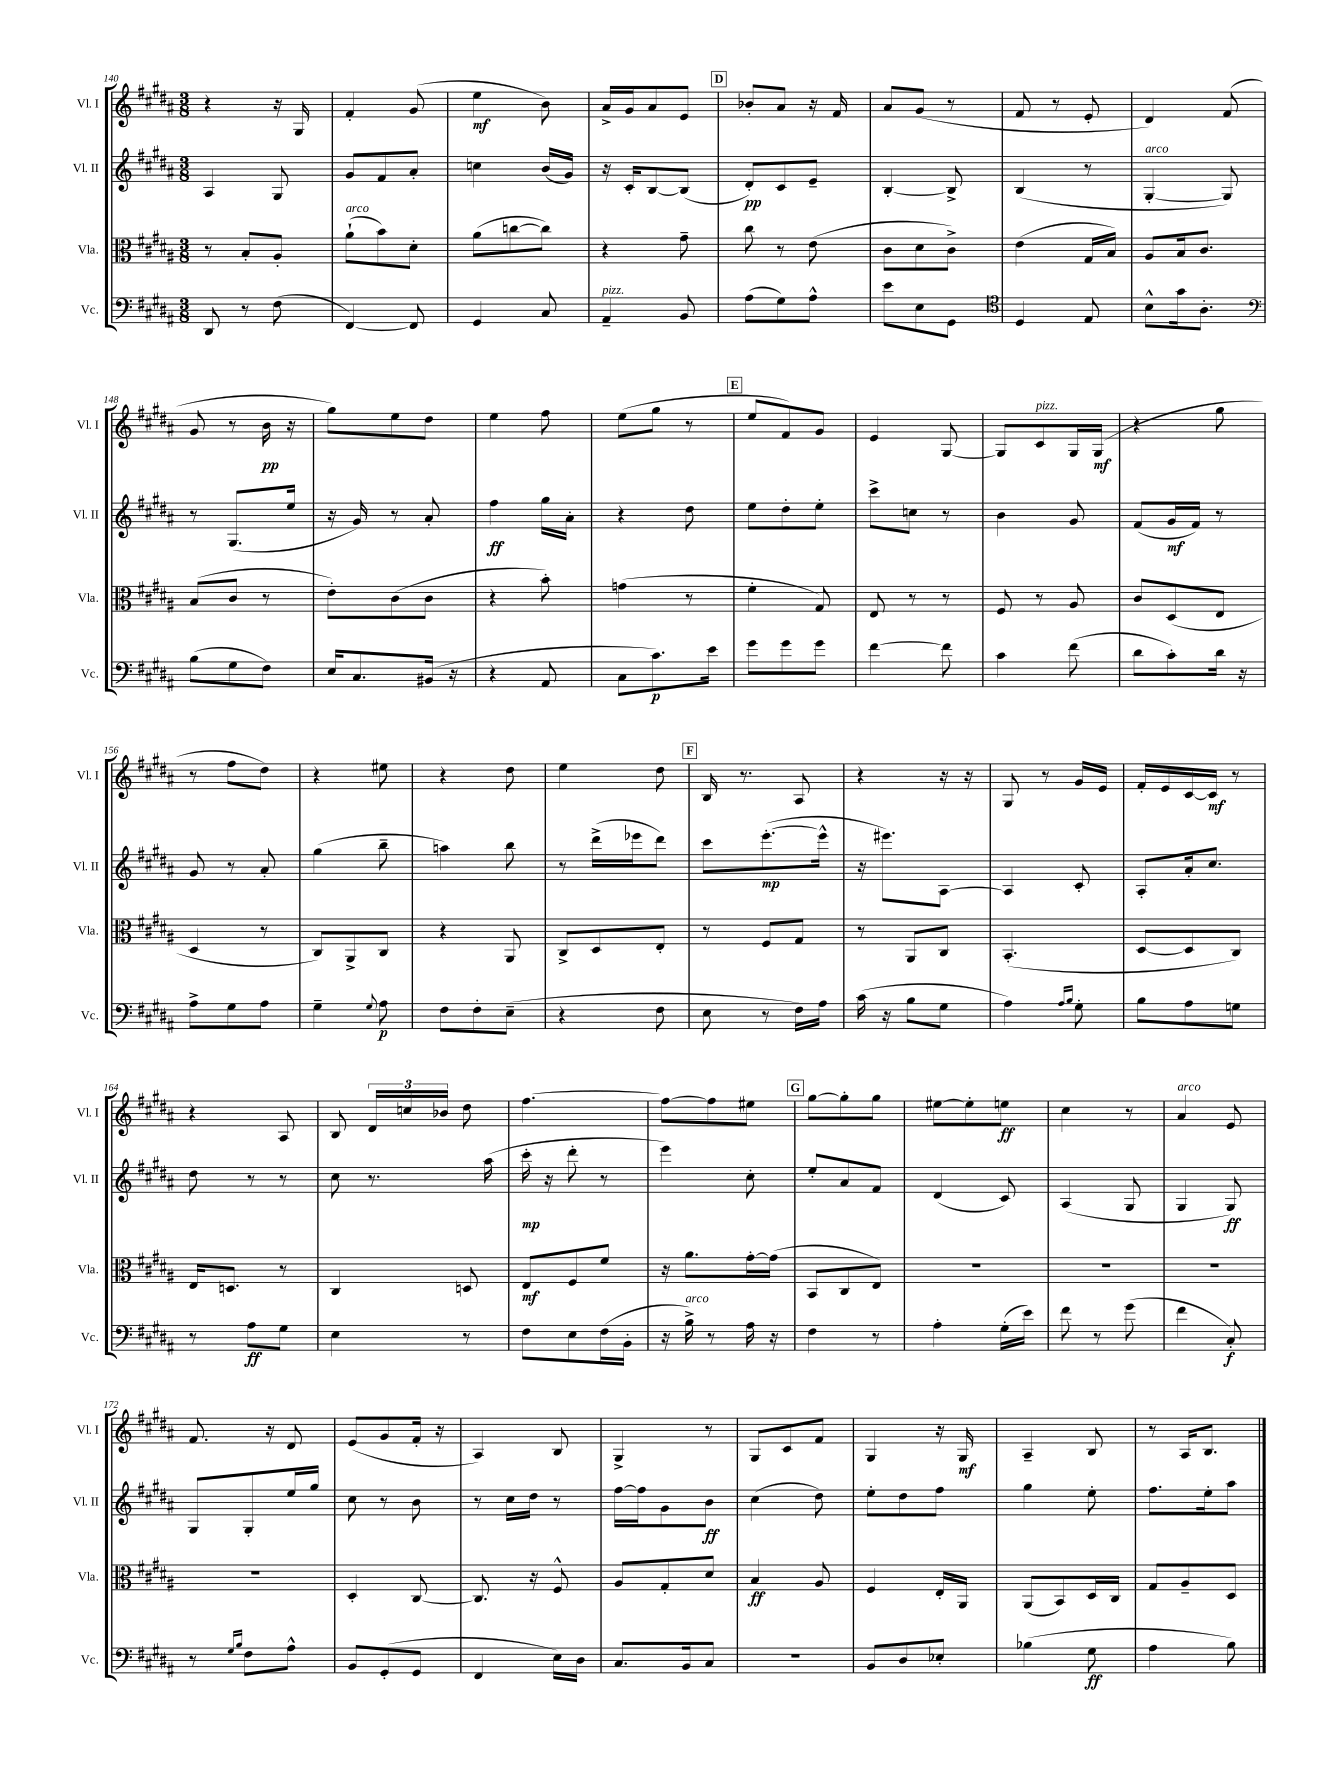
<<
\new StaffGroup <<
\new Staff = "s0" \with { instrumentName = "Vl. I" shortInstrumentName = "Vl. I" } {
    \clef treble \key b \major \numericTimeSignature \time 3/8
    \autoBeamOff r4 r16 gis16 |
    fis'4-. gis'8( |
    e''4\mf b'8) |
    ais'16[-> gis'16 ais'8 e'8] |
    \mark \markup { \box "D" } bes'8[-. ais'8] r16 fis'16 |
    ais'8[ gis'8]( r8 |
    fis'8 r8 e'8-. |
    dis'4) fis'8( |
    gis'8 r8 b'16\pp r16 |
    gis''8[) e''8 dis''8] |
    e''4 fis''8 |
    e''8[( gis''8] r8 |
    \mark \markup { \box "E" } e''8[ fis'8) gis'8] |
    e'4 gis8~ |
    gis8[ cis'8^\markup { \italic "pizz." } gis16 gis16]\mf( |
    r4 gis''8 |
    r8 fis''8[ dis''8]) |
    r4 eis''8 |
    r4 dis''8 |
    e''4 dis''8 |
    \mark \markup { \box "F" } b16 r8. ais8 |
    r4 r16 r16 |
    gis8 r8 gis'16[ e'16] |
    fis'16[-. e'16 cis'16~ cis'16]\mf r8 |
    r4 ais8 |
    b8 \tuplet 3/2 { dis'16[ c''16 bes'16] } dis''8 |
    fis''4.~ |
    fis''8[~ fis''8 eis''8] |
    \mark \markup { \box "G" } gis''8[~ gis''8-. gis''8] |
    eis''8[~ eis''8-. e''8]\ff |
    cis''4 r8 |
    ais'4^\markup { \italic "arco" } e'8 |
    fis'8. r16 dis'8 |
    e'8[( gis'8 fis'16]-. r16 |
    ais4) b8 |
    gis4-> r8 |
    gis8[ cis'8 fis'8] |
    gis4 r16 gis16\mf |
    ais4-- b8 |
    r8 ais16[ b8.] \bar "|." |
}
\new Staff = "s1" \with { instrumentName = "Vl. II" shortInstrumentName = "Vl. II" } {
    \clef treble \key b \major \numericTimeSignature \time 3/8
    \autoBeamOff ais4 gis8 |
    gis'8[ fis'8 ais'8]-. |
    c''4 b'16[( gis'16]) |
    r16 cis'16[-. b8~ b8]( |
    \mark \markup { \box "D" } dis'8[-.\pp) cis'8 e'8]-- |
    b4~-. b8-> |
    b4( r8 |
    gis4~-.^\markup { \italic "arco" } gis8) |
    r8 gis8.[( e''16] |
    r16 gis'16) r8 ais'8-. |
    fis''4\ff gis''16[ ais'16]-. |
    r4 dis''8 |
    \mark \markup { \box "E" } e''8[ dis''8-. e''8]-. |
    cis'''8[-> c''8] r8 |
    b'4 gis'8 |
    fis'8[( gis'16\mf fis'16]) r8 |
    gis'8 r8 ais'8-. |
    gis''4( b''8-- |
    a''4) b''8 |
    r8 dis'''16[->( ees'''16 dis'''8]) |
    \mark \markup { \box "F" } cis'''8[ e'''8.~-.\mp( e'''16]-^ |
    r16 eis'''8.[) ais8]~ |
    ais4 cis'8-. |
    ais8[-. ais'16-. cis''8.] |
    dis''8 r8 r8 |
    cis''8 r8. ais''16( |
    cis'''16-.\mp r16 dis'''8-. r8 |
    e'''4) cis''8-. |
    \mark \markup { \box "G" } e''8[-. ais'8 fis'8] |
    dis'4( cis'8) |
    ais4( gis8 |
    gis4 gis8\ff) |
    gis8[ gis8-. e''16 gis''16] |
    cis''8 r8 b'8 |
    r8 cis''16[ dis''16] r8 |
    fis''16[~ fis''16 gis'8 b'8]\ff |
    cis''4( dis''8) |
    e''8[-. dis''8 fis''8] |
    gis''4 e''8-. |
    fis''8.[ e''16-. ais''8] \bar "|." |
}
\new Staff = "s2" \with { instrumentName = "Vla." shortInstrumentName = "Vla." } {
    \clef alto \key b \major \numericTimeSignature \time 3/8
    \autoBeamOff r8 b8[-. ais8]-. |
    ais'8[-!^\markup { \italic "arco" }( b'8) dis'8]-. |
    ais'8[( c''8~ c''8]) |
    r4 gis'8-- |
    \mark \markup { \box "D" } cis''8 r8 e'8( |
    cis'8[ dis'8 cis'8]->) |
    e'4( gis16[ b16]) |
    ais8[ b16 cis'8.] |
    b8[( cis'8] r8 |
    e'8[-.) cis'8( cis'8] |
    r4 b'8-.) |
    g'4( r8 |
    \mark \markup { \box "E" } fis'4-. gis8) |
    e8 r8 r8 |
    fis8 r8 ais8 |
    cis'8[ dis8( e8] |
    dis4 r8 |
    cis8[) ais,8-> cis8] |
    r4 ais,8 |
    cis8[-> dis8 e8]-. |
    \mark \markup { \box "F" } r8 fis8[ gis8] |
    r8 ais,8[ cis8] |
    b,4.-.( |
    dis8[~ dis8 cis8]) |
    e16[ d8.] r8 |
    cis4 d8 |
    e8[\mf fis8 fis'8] |
    r16 ais'8.[ gis'16~-. gis'16]( |
    \mark \markup { \box "G" } b,8[ cis8 e8]) |
    R4. |
    R4. |
    R4. |
    R4. |
    dis4-. cis8~ |
    cis8. r16 fis8-^ |
    ais8[ gis8-. dis'8] |
    b4\ff ais8 |
    fis4 e16[-. ais,16] |
    ais,8[( b,8) dis16 cis16] |
    gis8[ ais8-- dis8] \bar "|." |
}
\new Staff = "s3" \with { instrumentName = "Vc." shortInstrumentName = "Vc." } {
    \clef bass \key b \major \numericTimeSignature \time 3/8
    \autoBeamOff dis,8 r8 fis8( |
    fis,4~) fis,8 |
    gis,4 cis8 |
    ais,4--^\markup { \italic "pizz." } b,8 |
    \mark \markup { \box "D" } ais8[( gis8) ais8]-^ |
    e'8[ e8 gis,8] |
    \clef tenor dis4 e8 |
    b8[-^ gis'16 ais8.]-. |
    \clef bass b8[( gis8 fis8]) |
    e16[ cis8. bis,16]( r16 |
    r4 ais,8 |
    cis8[ cis'8.\p) e'16] |
    \mark \markup { \box "E" } gis'8[ gis'8 gis'8] |
    fis'4~ fis'8 |
    cis'4 fis'8( |
    dis'8[ cis'8-.) dis'16] r16 |
    ais8[-> gis8 ais8] |
    gis4-- \appoggiatura { gis8 } ais8\p |
    fis8[ fis8-. e8]--( |
    r4 fis8 |
    \mark \markup { \box "F" } e8 r8 fis16[) ais16] |
    cis'16( r16 b8[ gis8] |
    ais4) \grace { ais16[ b16] } gis8-. |
    b8[ ais8 g8] |
    r8 ais8[\ff gis8] |
    e4 r8 |
    fis8[ e8 fis16( b,16]-. |
    r16 b16->^\markup { \italic "arco" }) r8 ais16 r16 |
    \mark \markup { \box "G" } fis4 r8 |
    ais4-. gis16[-.( e'16]) |
    fis'8 r8 gis'8( |
    fis'4 cis8-.\f) |
    r8 \grace { gis16[ b16] } fis8[ ais8]-^ |
    b,8[ gis,8-.( gis,8] |
    fis,4 e16[) dis16] |
    cis8.[ b,16 cis8] |
    R4. |
    b,8[ dis8 ees8]-. |
    bes4( gis8\ff |
    ais4 b8) \bar "|." |
}
>>
>>
\layout { \context { \Score currentBarNumber = #140 } }
